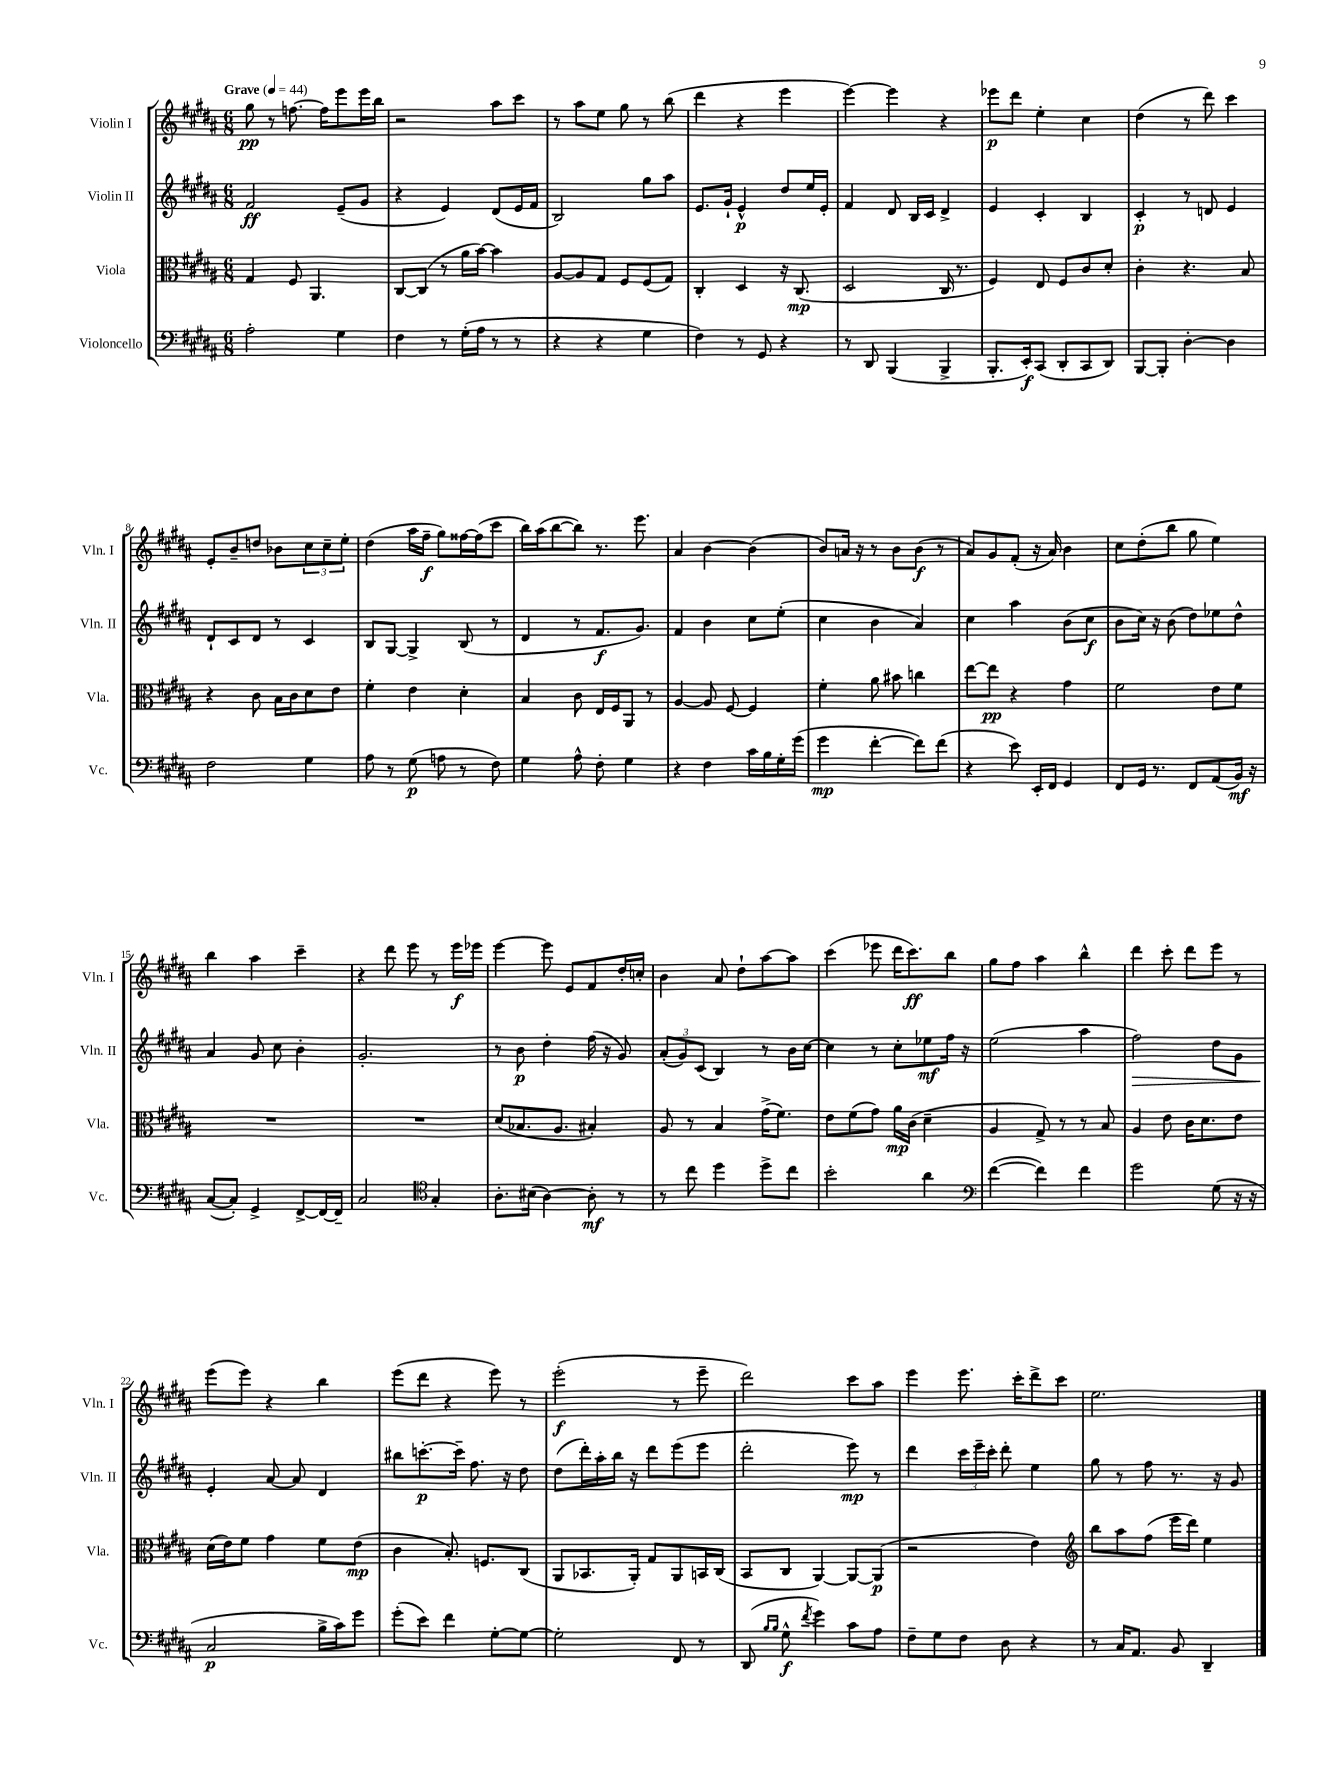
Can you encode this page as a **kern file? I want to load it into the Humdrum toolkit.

**kern	**dynam	**kern	**dynam	**kern	**dynam	**kern	**dynam
*part4	*part4	*part3	*part3	*part2	*part2	*part1	*part1
*staff4	*staff4	*staff3	*staff3	*staff2	*staff2	*staff1	*staff1
*I"Violoncello	*	*I"Viola	*	*I"Violin II	*	*I"Violin I	*
*I'Vc.	*	*I'Vla.	*	*I'Vln. II	*	*I'Vln. I	*
*clefF4	*	*clefC3	*	*clefG2	*	*clefG2	*
*k[f#c#g#d#a#]	*	*k[f#c#g#d#a#]	*	*k[f#c#g#d#a#]	*	*k[f#c#g#d#a#]	*
*M6/8	*	*M6/8	*	*M6/8	*	*M6/8	*
*MM44	*	*MM44	*	*MM44	*	*MM44	*
=1	=1	=1	=1	=1	=1	=1	=1
!	!	!	!	!	!	!LO:TX:a:B:t=Grave	!
2A#'\	.	4G#/	.	2f#/	ff	8gg#\	pp
.	.	.	.	.	.	8r	.
.	.	8F#/	.	.	.	[8.ffn\	.
.	.	4.AA#/	.	.	.	.	.
.	.	.	.	.	.	16ff\KL]	.
4G#\	.	.	.	(8e~/L	.	8eee\	.
.	.	.	.	8g#/J	.	16eee\L	.
.	.	.	.	.	.	16bb\JJ	.
=2	=2	=2	=2	=2	=2	=2	=2
4F#\	.	[8C#/L	.	4r	.	2r	.
.	.	(8C#/J]	.	.	.	.	.
8r	.	8r	.	4e/)	.	.	.
(16G#'\LL	.	16a#\LL	.	.	.	.	.
16A#\JJ	.	[16b\JJ)	.	.	.	.	.
8r	.	4b\]	.	(8d#/L	.	8aa#\L	.
8r	.	.	.	16e/L	.	8ccc#\J	.
.	.	.	.	16f#/JJ	.	.	.
=3	=3	=3	=3	=3	=3	=3	=3
4r	.	[8A#/L	.	2B/)	.	8r	.
.	.	8A#/]	.	.	.	8aa#\L	.
4r	.	8G#/J	.	.	.	8ee\J	.
.	.	8F#/L	.	.	.	8gg#\	.
4G#\	.	(8F#/	.	8gg#\L	.	8r	.
.	.	8G#/J)	.	8aa#\J	.	(8bb\	.
=4	=4	=4	=4	=4	=4	=4	=4
4F#\)	.	4C#'/	.	8.e/L	.	4ddd#\	.
.	.	.	.	16g#`/Jk	.	.	.
8r	.	4D#/	.	4e^^/	p	4r	.
8GG#/	.	.	.	.	.	.	.
4r	.	16r	.	8dd#/L	.	4eee\	.
.	.	(8.C#/	mp	.	.	.	.
.	.	.	.	16ee/L	.	.	.
.	.	.	.	16e'/JJ	.	.	.
=5	=5	=5	=5	=5	=5	=5	=5
8r	.	2D#/	.	4f#/	.	[4eee\)	.
8DD#/	.	.	.	.	.	.	.
(4BBB/	.	.	.	8d#/	.	4eee\]	.
.	.	.	.	16B/LL	.	.	.
.	.	.	.	16c#/JJ	.	.	.
4BBB^/	.	16C#/	.	4d#^/	.	4r	.
.	.	8.r	.	.	.	.	.
=6	=6	=6	=6	=6	=6	=6	=6
8.BBB'/L	.	4F#/)	.	4e/	.	8eee-X\L	p
.	.	.	.	.	.	8ddd#\J	.
16EE'/k)	f	.	.	.	.	.	.
(8CC#/J	.	8E/	.	4c#'/	.	4ee'\	.
8DD#'/L	.	8F#/L	.	.	.	.	.
8CC#/	.	8c#/	.	4B/	.	4cc#\	.
8DD#/J)	.	8d#'/J	.	.	.	.	.
=7	=7	=7	=7	=7	=7	=7	=7
[8BBB/L	.	4c#'\	.	4c#'/	p	(4dd#\	.
8BBB'/J]	.	.	.	.	.	.	.
[4D#'\	.	4.r	.	8r	.	8r	.
.	.	.	.	8dn/	.	8ddd#\)	.
4D#\]	.	.	.	4e/	.	4ccc#\	.
.	.	8B/	.	.	.	.	.
!!LO:LB:g=z
=8	=8	=8	=8	=8	=8	=8	=8
2F#\	.	4r	.	8d#`/L	.	8e'/L	.
.	.	.	.	8c#/	.	8b~/	.
.	.	8c#\	.	8d#/J	.	8ddn/J	.
.	.	16B\LL	.	8r	.	8b-X\L	.
.	.	16c#\J	.	.	.	.	.
4G#\	.	8d#\	.	4c#/	.	12cc#\	.
.	.	.	.	.	.	12cc#~\	.
.	.	8e\J	.	.	.	.	.
.	.	.	.	.	.	12ee'\J	.
=9	=9	=9	=9	=9	=9	=9	=9
8A#\	.	4f#'\	.	8B/L	.	(4dd#\	.
8r	.	.	.	[8G#/J	.	.	.
(8G#\	p	4e\	.	4G#^/]	.	16aa#\LL	.
.	.	.	.	.	.	16ff#~\JJ	f
8An\	.	.	.	.	.	8gg#\L)	.
8r	.	4d#'\	.	(8B/	.	[16ff##X\L	.
.	.	.	.	.	.	(16ff##\J]	.
8F#\)	.	.	.	8r	.	8ccc#\J	.
=10	=10	=10	=10	=10	=10	=10	=10
4G#\	.	4B/	.	4d#/	.	16bb\LL)	.
.	.	.	.	.	.	(16aa#\J	.
.	.	.	.	.	.	[8bb\	.
8A#^^\	.	8c#\	.	8r	.	8bb\J])	.
8F#'\	.	16E/LL	.	8.f#/L	f	8.r	.
.	.	16F#/J	.	.	.	.	.
4G#\	.	8AA#/J	.	.	.	.	.
.	.	.	.	8.g#/J)	.	8.eee\	.
.	.	8r	.	.	.	.	.
=11	=11	=11	=11	=11	=11	=11	=11
4r	.	[4A#/	.	4f#/	.	4a#/	.
4F#\	.	8A#/]	.	4b\	.	[4b\	.
.	.	[8F#/	.	.	.	.	.
16c#\LL	.	4F#/]	.	8cc#\L	.	(4b\]	.
16B\	.	.	.	.	.	.	.
16G#'\	.	.	.	(8ee'\J	.	.	.
(16g#\JJ	.	.	.	.	.	.	.
=12	=12	=12	=12	=12	=12	=12	=12
4g#\	mp	4f#'\	.	4cc#\	.	8b/L)	.
.	.	.	.	.	.	16an/Jk	.
.	.	.	.	.	.	16r	.
[4f#'\	.	8a#\	.	4b\	.	8r	.
.	.	8b#X\	.	.	.	8b\L	.
8f#\L])	.	4ccn\	.	4a#/)	.	(8b\J	f
(8f#\J	.	.	.	.	.	8r	.
=13	=13	=13	=13	=13	=13	=13	=13
4r	.	[8ee\L	.	4cc#\	.	8a#/L)	.
.	.	8ee\J]	pp	.	.	8g#/	.
8e\)	.	4r	.	4aa#\	.	(8f#'/J	.
16EE'/LL	.	.	.	.	.	16r	.
16FF#/JJ	.	.	.	.	.	16a#/)	.
4GG#/	.	4g#\	.	(8b\L	.	4b\	.
.	.	.	.	8cc#\J	f	.	.
=14	=14	=14	=14	=14	=14	=14	=14
8FF#/L	.	2f#\	.	8b\L	.	8cc#\L	.
16GG#/Jk	.	.	.	16cc#\Jk)	.	(8dd#'\	.
8.r	.	.	.	16r	.	.	.
.	.	.	.	(8b\	.	8bb\J	.
8FF#/L	.	.	.	8dd#\L)	.	8gg#\	.
(8AA#/	.	8e\L	.	8ee-X\	.	4ee\)	.
16BB/Jk)	mf	8f#\J	.	8dd#^^\J	.	.	.
16r	.	.	.	.	.	.	.
!!LO:LB:g=z
=15	=15	=15	=15	=15	=15	=15	=15
([8C#/L	.	2.r	.	4a#/	.	4bb\	.
8C#'/J])	.	.	.	.	.	.	.
4GG#^/	.	.	.	8g#/	.	4aa#\	.
.	.	.	.	8cc#\	.	.	.
[8FF#^/L	.	.	.	4b'\	.	4ccc#~\	.
16FF#/L_	.	.	.	.	.	.	.
16FF#~/JJ]	.	.	.	.	.	.	.
=16	=16	=16	=16	=16	=16	=16	=16
2C#/	.	2.r	.	2.g#'/	.	4r	.
.	.	.	.	.	.	8ddd#\	.
.	.	.	.	.	.	8eee\	.
*clefC4	*	*	*	*	*	*	*
4G#'/	.	.	.	.	.	8r	.
.	.	.	.	.	.	16eee\LL	f
.	.	.	.	.	.	16eee-X\JJ	.
=17	=17	=17	=17	=17	=17	=17	=17
8.A#'\L	.	(8d#/L	.	8r	.	[4eee\	.
.	.	8.B-X/	.	8b\	p	.	.
(16B#X\Jk	.	.	.	.	.	.	.
[4A#\)	.	.	.	4dd#'\	.	8eee\]	.
.	.	8.A#/J	.	.	.	.	.
.	.	.	.	.	.	8e/L	.
8A#'\]	mf	4B#X'/)	.	(16ff#\	.	8f#/	.
.	.	.	.	16r	.	.	.
8r	.	.	.	8g#/)	.	16dd#'/L	.
.	.	.	.	.	.	16ccn'/JJ	.
=18	=18	=18	=18	=18	=18	=18	=18
8r	.	8A#/	.	(12a#'/L	.	4b\	.
.	.	.	.	12g#/)	.	.	.
8cc#\	.	8r	.	.	.	.	.
.	.	.	.	(12c#/J	.	.	.
4dd#\	.	4B/	.	4B/)	.	8a#/	.
.	.	.	.	.	.	8dd#`\L	.
8dd#^\L	.	(16g#^\KL	.	8r	.	[8aa#\	.
.	.	8.f#\J)	.	.	.	.	.
8cc#\J	.	.	.	16b\LL	.	8aa#\J]	.
.	.	.	.	[16cc#\JJ	.	.	.
=19	=19	=19	=19	=19	=19	=19	=19
2b'\	.	8e\L	.	4cc#\]	.	(4ccc#\	.
.	.	(8f#\	.	.	.	.	.
.	.	8g#\J)	.	8r	.	8eee-X\	.
.	.	16a#\LL	mp	8cc#'\L	.	16ddd#\KL	.
.	.	(16c#\JJ	.	.	.	8.ccc#\)	ff
4a#\	.	4d#~\	.	8ee-X\	mf	.	.
.	.	.	.	16ff#\Jk	.	8bb\J	.
.	.	.	.	16r	.	.	.
=20	=20	=20	=20	=20	=20	=20	=20
*clefF4	*	*	*	*	*	*	*
([4f#\	.	4A#/	.	(2ee\	.	8gg#\L	.
.	.	.	.	.	.	8ff#\J	.
4f#\])	.	8G#^/)	.	.	.	4aa#\	.
.	.	8r	.	.	.	.	.
4f#\	.	8r	.	4aa#\	.	4bb^^\	.
.	.	8B/	.	.	.	.	.
=21	=21	=21	=21	=21	=21	=21	=21
!	!	!	!	!	!LO:HP:b	!	!
2g#\	.	4A#/	.	2ff#\)	>	4ddd#\	.
.	.	8e\	.	.	.	8ccc#'\	.
.	.	16c#\KL	.	.	.	8ddd#\L	.
.	.	8.d#\	.	.	.	.	.
(8G#\	.	.	.	8dd#\L	.	8eee\J	.
16r	.	8e\J	.	8g#\J	.	8r	.
16r	.	.	.	.	.	.	.
!!LO:LB:g=z
=22	=22	=22	=22	=22	=22	=22	=22
2C#/	p	(16d#\LL	.	4e'/	.	(8eee\L	.
.	.	16e\J)	.	.	.	.	.
.	.	8f#\J	.	.	.	8eee\J)	.
.	.	4g#\	.	[8a#/	]	4r	.
.	.	.	.	8a#/]	.	.	.
16B^\LL	.	8f#\L	.	4d#/	.	4bb\	.
16c#\J)	.	.	.	.	.	.	.
8g#\J	.	(8e\J	mp	.	.	.	.
=23	=23	=23	=23	=23	=23	=23	=23
(8g#'\L	.	4c#\	.	8bb#X\L	.	(8eee\L	.
8e\J)	.	.	.	[8.cccn'\	p	8ddd#\J	.
4f#\	.	8.B'/)	.	.	.	4r	.
.	.	.	.	16ccc~\Jk]	.	.	.
.	.	.	.	8.ff#\	.	.	.
.	.	8.Fn/L	.	.	.	.	.
[8G#'\L	.	.	.	.	.	8eee\)	.
.	.	.	.	16r	.	.	.
8G#\J_	.	(8C#/J	.	8dd#\	.	8r	.
=24	=24	=24	=24	=24	=24	=24	=24
2G#'\]	.	8AA#/L	.	(8dd#\L	.	(2eee'\	f
.	.	8.BB-X/	.	16ddd#'\L)	.	.	.
.	.	.	.	16aa#'\	.	.	.
.	.	.	.	16bb\JJ	.	.	.
.	.	16AA#'/Jk)	.	16r	.	.	.
.	.	8G#/L	.	8ddd#\L	.	.	.
8FF#/	.	8AA#/	.	(8eee\	.	8r	.
8r	.	16BBn/L	.	8eee\J	.	8eee~\	.
.	.	(16C#/JJ	.	.	.	.	.
=25	=25	=25	=25	=25	=25	=25	=25
(8DD#/	.	8BB/L	.	2ddd#'\	.	2ddd#\)	.
16qqB/LL	.	.	.	.	.	.	.
16qqB/JJ	.	.	.	.	.	.	.
8G#^^\	f	8C#/J	.	.	.	.	.
8qf#/	.	.	.	.	.	.	.
4g#\)	.	[4AA#/)	.	.	.	.	.
8c#\L	.	8AA#/L_	.	8eee\)	mp	8ccc#\L	.
8A#\J	.	(8AA#/J]	p	8r	.	8aa#\J	.
=26	=26	=26	=26	=26	=26	=26	=26
8F#~\L	.	2r	.	4ddd#\	.	4eee\	.
8G#\	.	.	.	.	.	.	.
8F#\J	.	.	.	24ccc#\LL	.	8.eee\	.
.	.	.	.	24eee~\	.	.	.
.	.	.	.	24ccc#'\JJ	.	.	.
8D#\	.	.	.	8ddd#'\	.	.	.
.	.	.	.	.	.	16ccc#'\KL	.
4r	.	4e\)	.	4ee\	.	8ddd#^\	.
.	.	.	.	.	.	8ccc#\J	.
=27	=27	=27	=27	=27	=27	=27	=27
*	*	*clefG2	*	*	*	*	*
8r	.	8bb\L	.	8gg#\	.	2.ee\	.
16C#/KL	.	8aa#\	.	8r	.	.	.
8.AA#/J	.	.	.	.	.	.	.
.	.	(8ff#\J	.	8ff#\	.	.	.
8BB/	.	16eee\LL	.	8.r	.	.	.
.	.	16ddd#\JJ)	.	.	.	.	.
4DD#~/	.	4ee\	.	.	.	.	.
.	.	.	.	16r	.	.	.
.	.	.	.	8g#/	.	.	.
==	==	==	==	==	==	==	==
*-	*-	*-	*-	*-	*-	*-	*-
